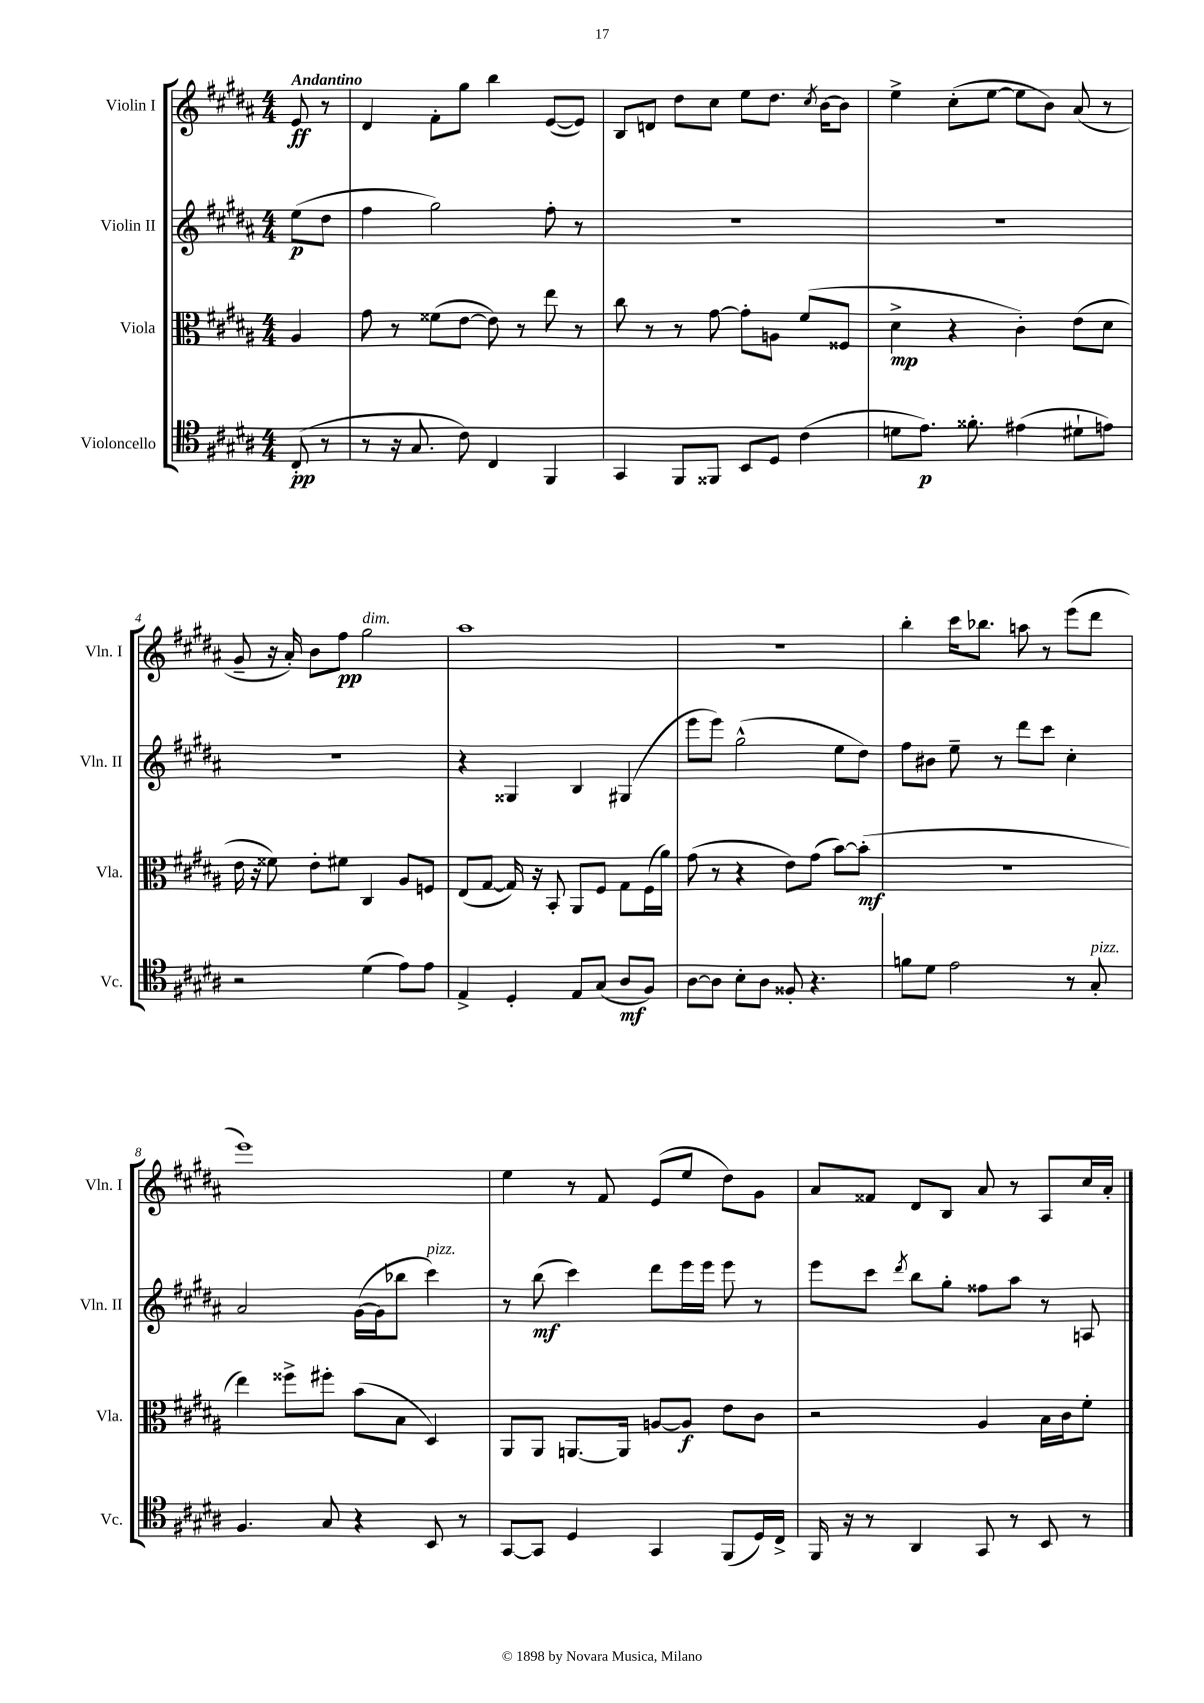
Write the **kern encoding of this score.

**kern	**kern	**kern	**kern
*staff4	*staff3	*staff2	*staff1
*clefC4	*clefC3	*clefG2	*clefG2
*k[f#c#g#d#a#]	*k[f#c#g#d#a#]	*k[f#c#g#d#a#]	*k[f#c#g#d#a#]
*M4/4	*M4/4	*M4/4	*M4/4
(8C#'	4A#	(8ee	8e
8r	.	8dd#	8r
=	=	=	=
8r	8g#	4ff#	4d#
16r	8r	.	.
8.G#	.	.	.
.	(8f##	2gg#)	8f#'
8c#)	[8e	.	8gg#
4C#	8e])	.	4bb
.	8r	.	.
4FF#	8ee	8ff#'	([8e
.	8r	8r	8e])
=	=	=	=
4GG#	8cc#	1r	8B
.	8r	.	8d
8FF#	8r	.	8dd#
8FF##	[8g#	.	8cc#
8BB	8g#']	.	8ee
8D#	8A	.	8.dd#
(4c#	(8f#	.	.
.	.	.	8qcc#
.	.	.	[16b
.	8F##	.	8b]
=	=	=	=
8d	4d#^	1r	4ee^
8.e)	.	.	.
.	4r	.	(8cc#'
8.f##'	.	.	.
.	.	.	[8ee
(4e#	4c#')	.	8ee]
.	.	.	8b)
8d#`	(8e	.	(8a#
8e)	8d#	.	8r
=	=	=	=
2r	16e	1r	8g#~
.	16r	.	.
.	8f##)	.	16r
.	.	.	16a#')
.	8e'	.	8b
.	8f#	.	8ff#
(4d#	4C#	.	2gg#
8e)	8A#	.	.
8e	8F	.	.
=	=	=	=
4E^	(8E	4r	1aa#
.	[8G#	.	.
4D#'	16G#])	4G##	.
.	16r	.	.
.	8BB'	.	.
8E	8AA#	4B	.
(8G#	8F#	.	.
8A#	8G#	(4G#	.
8F#)	(16F#	.	.
.	16a#)	.	.
=	=	=	=
[8A#	(8g#	8eee	1r
8A#]	8r	8eee)	.
8B'	4r	(2gg#^^	.
8A#	.	.	.
8F##'	8e)	.	.
4.r	(8g#	.	.
.	[8b)	8ee	.
.	(8b']	8dd#)	.
=	=	=	=
8f	1r	8ff#	4bb'
8d#	.	8b#	.
2e	.	8ee~	16ccc#
.	.	.	8.bb-
.	.	8r	.
.	.	8ddd#	8aa
.	.	8ccc#	8r
8r	.	4cc#'	(8eee
8G#'	.	.	8ddd#
=	=	=	=
4.F#	4ee)	2a#	1eee)
.	8ff##^	.	.
8G#	8ff#'	.	.
4r	(8b	([16g#	.
.	.	16g#]	.
.	8B	8bb-	.
8BB	4D#)	4ccc#)	.
8r	.	.	.
=	=	=	=
[8GG#	8AA#	8r	4ee
8GG#]	8AA#	(8bb	.
4D#	[8.AA	4ccc#)	8r
.	.	.	8f#
.	16AA]	.	.
4GG#	[8A	8ddd#	(8e
.	8A]	16eee	8ee
.	.	16eee	.
(8FF#	8e	8eee	8dd#)
16D#)	8c#	8r	8g#
16C#^	.	.	.
=	=	=	=
16FF#	2r	8eee	8a#
16r	.	.	.
8r	.	8ccc#	8f##
.	.	8qddd#	.
4AA#	.	8bb	8d#
.	.	8gg#'	8B
8GG#	4A#	8ff##	8a#
8r	.	8aa#	8r
8BB	16B	8r	8A#
.	16c#	.	.
8r	8f#'	8A	16cc#
.	.	.	16a#'
==	==	==	==
*-	*-	*-	*-
